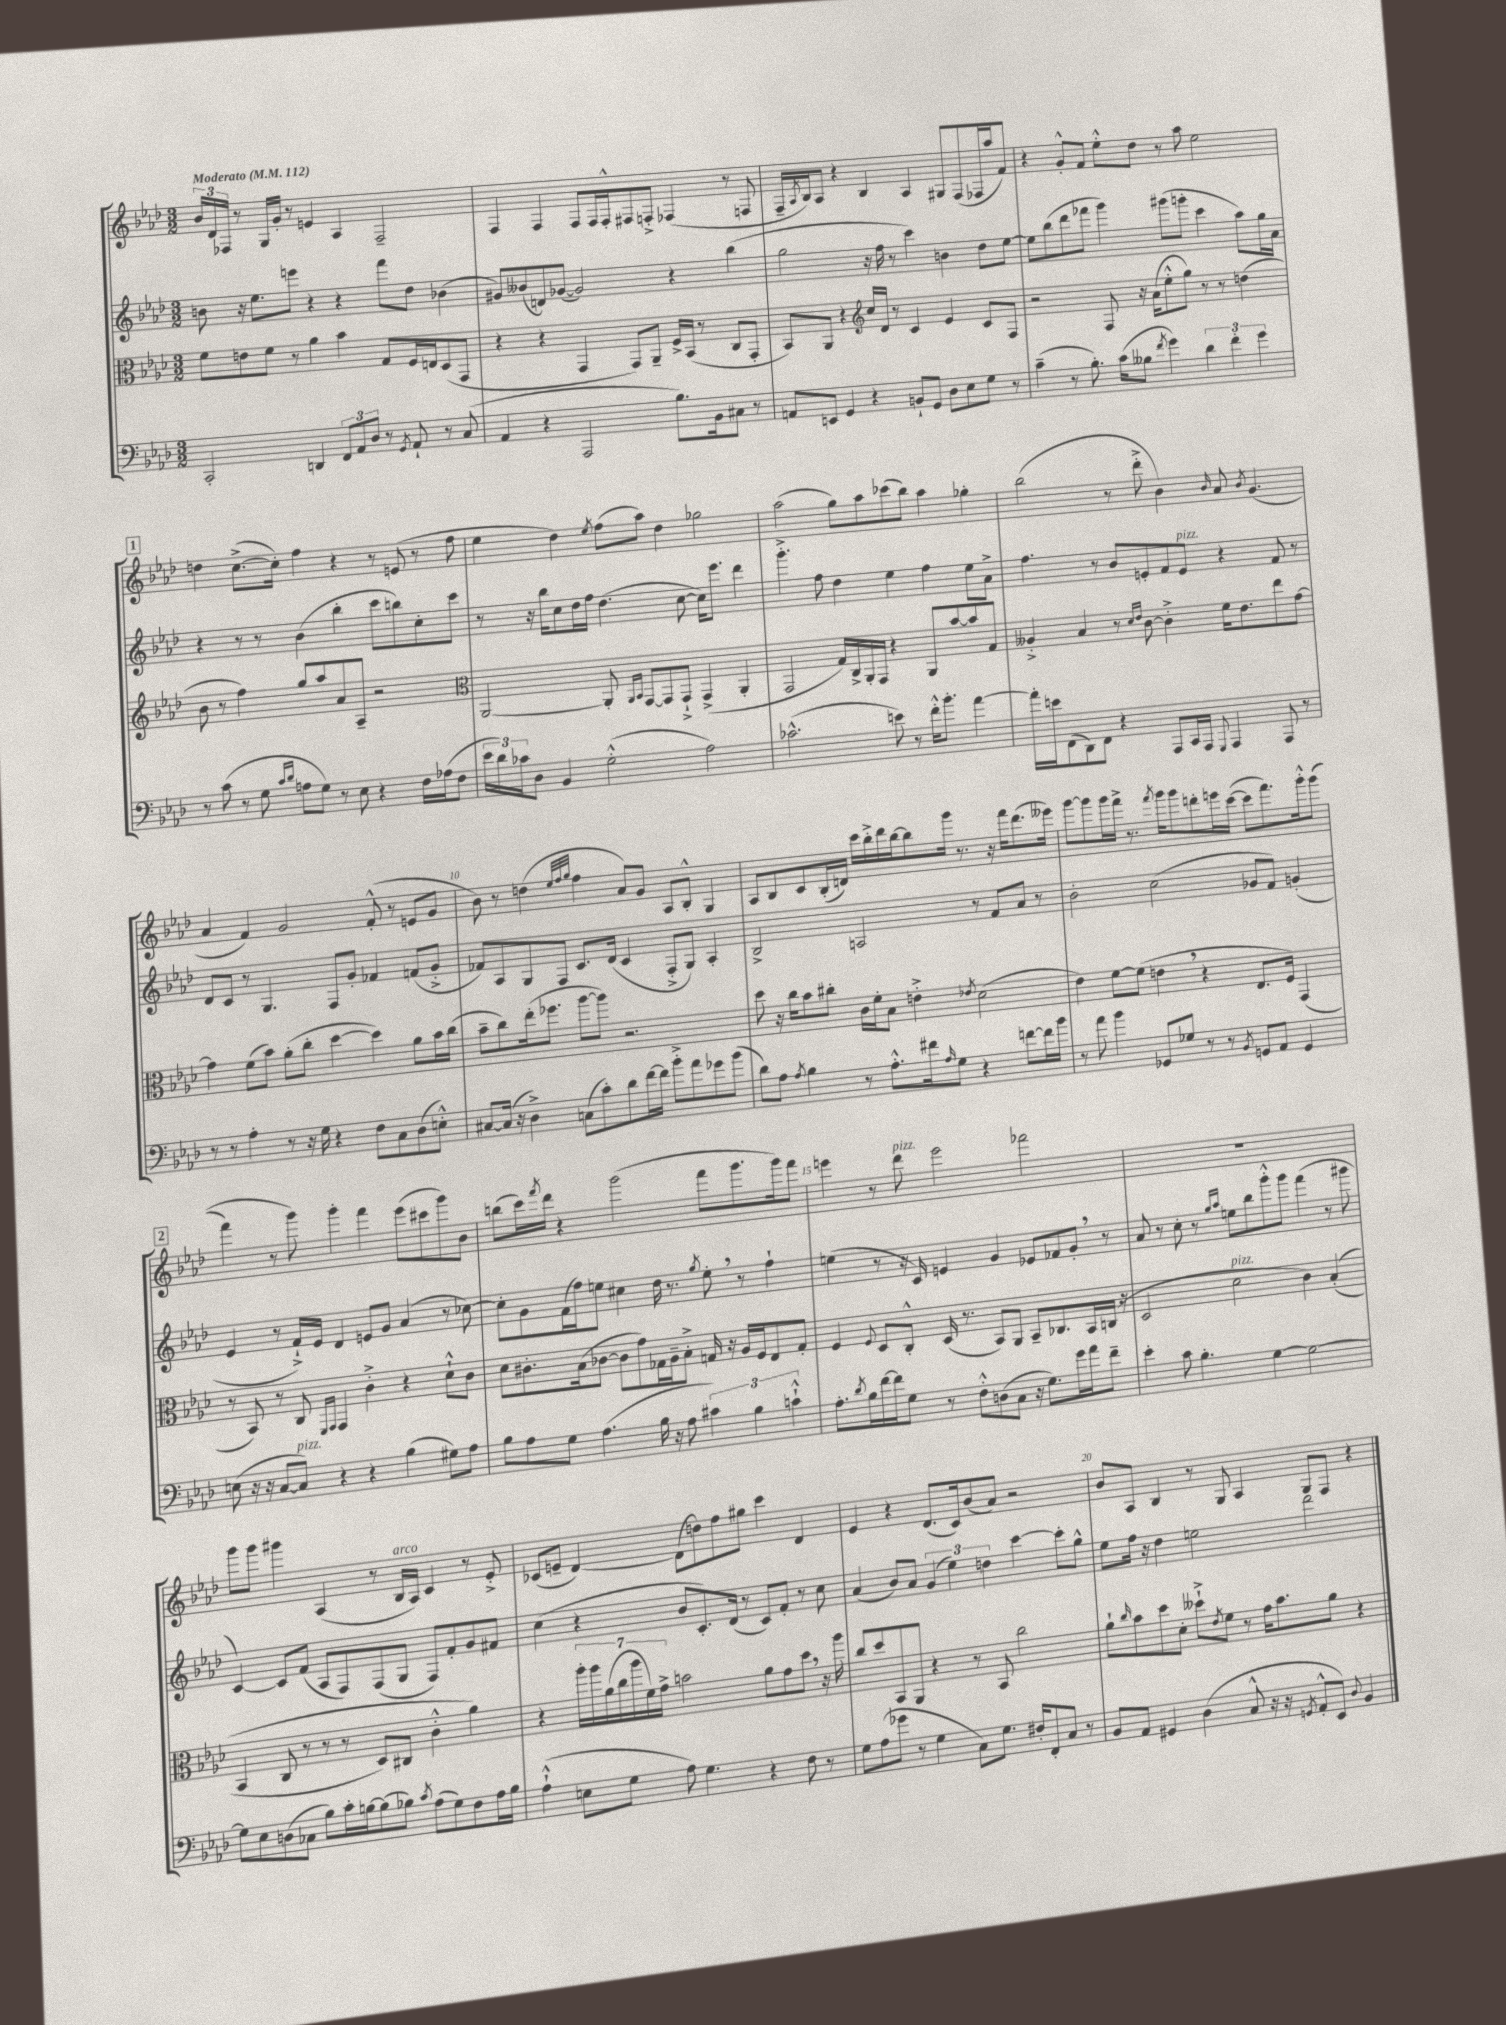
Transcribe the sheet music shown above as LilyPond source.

<<
\new StaffGroup <<
\new Staff = "s0" {
    \clef treble \key aes \major \numericTimeSignature \time 3/2 \tempo "Moderato" 4 = 112
    \tuplet 3/2 { bes'16 des'16 fes16 } r8 g16 g'16-. r8 e'4 aes4 fes2-- |
    f4 f4 f8 f16 f16-.-^ fis8 f8-.-> fes4( r8 f8 |
    f16-- \acciaccatura { aes8 } bes16) aes8 r4 bes4 aes4 gis8 f8( fes16 aes''16 f'8) |
    r4 g'8-.-^ f'8 ees''8-.-^ des''8 r8 aes''8 ees''2 |
    \mark \markup { \box "1" } d''4 c''8.~->( c''16-.) f''4 r4 r8 e'8( r8 f''8 |
    ees''4 des''4) \acciaccatura { ees''8 } f''8( aes''8) des''4 ges''2 |
    aes''2( g''8) aes''8 ces'''8( bes''8) aes''4 ges''4-. |
    bes''2( r8 des'''8-.-> bes'4) \grace { bes'16 } aes'8 \acciaccatura { bes'8 } g'4.( |
    aes'4 f'4) g'2 f'8-.-^( r8 e'8 g'8 |
    bes'8) r8 d''4( \grace { ees''32 f''32 g''32 } f''4 aes'8) g'8 aes8 bes8-.-^ g4 |
    aes8 bes8 c'8 bes16-.( d'16) c'''16 bes''16-.-> des'''16 bes''16~ bes''8 g'''16 r8. r16 f'''16 des'''8.( eeses'''16) |
    g'''8~ g'''8 g'''16 f'''16-> r8. \acciaccatura { f'''8 } g'''16 g'''8 d'''8-. e'''16 c'''16~( c'''8 f'''8.) g'''16-.-^ g'''8(\( |
    \mark \markup { \box "2" } f'''4) r8 g'''8\) g'''4-. f'''4 ees'''8( cis'''8 g'''8) bes'8 |
    b''8( c'''16) \acciaccatura { f'''8 } des'''16 r4 g'''2( f'''8 g'''8. g'''16) f'''8 |
    e'''4 r8 des'''8^\markup { \italic "pizz." } e'''2 fes'''2 |
    R1. |
    g'''8 g'''8 gis'''4 aes4( r8 bes16^\markup { \italic "arco" } aes16) c'4 r8 ees'8-.-> |
    ces'8( e'8-- des'4~) des'8( d''8) f''8 gis''8 c'''4 des'4 |
    ees'4 r4 des'8.( c'16) bes'8( aes'8) r2 |
    bes'8 aes8 bes4 r8 g8 aes4 g8 f8 r4 \bar "|." |
}
\new Staff = "s1" {
    \clef treble \key aes \major \numericTimeSignature \time 3/2
    b'8 r16 ees''8. e'''8 r4 r4 f'''8 des''8 bes'4( |
    gis'8) beses'8( d'8) ges'8~( ges'2) r4 bes''4( |
    g''2 r16 f''16 r8 c'''4) b'4 des''8 ees''8~ |
    ees''8 bes''8( des'''8 fes'''8 g'''4) gis'''8( g'''8-. c'''4 aes''8) g''16 aes'16 |
    \mark \markup { \box "1" } r4 r8 r8 bes'4( bes''4-. c'''8 b''8) c''8-. c'''8 |
    r8 r16 bes''16 c''8 des''16 f''16 des''4.( c''8~ c''16) ees'''8. des'''4 |
    g'''4.-.-> f''8 des''4 ees''4 f''4 ees''8 aes'8-> |
    f''4. r8 bes'8 e'8-. f'8 e'8^\markup { \italic "pizz." } r4 f'8 r8 |
    des'8 c'8 r8 g4. f8 g'8-. fes'4 f'8( g'8-.-> |
    fes'8) aes8 g8 f8 c'8. des'16( c'4 f8-.-> g8) aes4-. |
    bes2-> a2 r8 f'8 aes'8 r8 |
    bes'2-. c''2( ges'8 f'8) g'4-.( |
    \mark \markup { \box "2" } ees'4 r8 f'16-!->) ees'16 des'4 e'8 g'8 aes'4( r8 ces''8~) |
    ces''8-. g'8 f'16( f''16) e''8 cis''4 des''16 r8. \acciaccatura { g''8 } e''8-. \breathe r8 f''4-! |
    e''4( r8 r16 c'16) e'4 g'4 ees'8 fes'8 g'8-. \breathe r8 |
    aes'8 r8 c''8-. r8 \grace { g''16 aes''16 } e''8 bes''8 g'''8-.-^ g'''8 f'''4( r8 gis'''8 |
    c'4~) c'8 f'8( aes8 f8) f8( g8 f8) f'8-. g'8 fis'8 |
    c''4( r4 bes'8 c'8.-.) des'16( r8 c'8) f'8-. r8 c''8 |
    aes'4( bes'8) aes'8 \tuplet 3/2 { g'4( ees''4) d''4 } c'''4~ c'''8-. g''8-^ |
    ees''8 f''16 r16 des''4 e''2 des'''2 \bar "|." |
}
\new Staff = "s2" {
    \clef alto \key aes \major \numericTimeSignature \time 3/2
    f'8 e'8 f'8 r8 aes'4 bes'4 g8 f16 e16 des8( g,8 |
    r4 r4 g,4 g,8) aes,8-- f16-> bes,16( r8 c8 g,8-. |
    bes,8) aes,8 r4 \clef treble c''16 des'16 r8 c'4 ees'4 c'8 f8 |
    r2 f8 r16 aes'16( ees''8-.-^ g''8) r8 r8 d''4( |
    \mark \markup { \box "1" } bes'8 r8 f''4) g''8 aes''8 aes'8 aes8-- r2 |
    \clef alto aes,2~ aes,8-. \grace { aes,16 bes,16 } g,8~ g,8 g,8-!-> g,4->( aes,4-. |
    g,2 g16) c16-> aes,16-. g,16 r4 aes,8 bes'8~ bes'8 g8 |
    aeses4-.-> bes4 r8 \grace { des'16 ees'16 } c'8~ c'4-.-> f'16 ees'8. ees''8 g'8~ |
    g'4 f'8( bes'8) aes'8-.( c''8-. des''4~ des''4) aes'8 bes'16 c''16( |
    bes'8-- c''8) ees''16-.( fes''8. aes''8~ aes''8) r2. |
    des''8 r16 c''16 bes'8 cis''8-. c'16 f'16-. bes8 e'4-.-> \acciaccatura { ees'8 } des'2( |
    ees'4) f'8~ f'8( e'4 \breathe r4 ees8. f16) g,4( |
    \mark \markup { \box "2" } r8 bes,8) r8 c8 \grace { f,16 g,16 } g,4 c'4-.-> r4 des'8-!-^ c'8 |
    des'8 cis'8.-. bes16( ces'8~ ces'8 g'8) ges16 aes16-- bes8-.-> g16 r16 aes16 f16 ees8 g8-. |
    f4 \appoggiatura { f8 } des8 c8-.-^ des16( r8. bes,8) aes,8 bes,8-- ces8. bes,16 c16( r16 |
    des2 des'2^\markup { \italic "pizz." } c'4) bes4-.(\( |
    bes,4 c8 r8 r8 r8 des8) cis8 c'4-.-^ aes'4\) |
    r4 \tuplet 7/4 { aes''16-. aes''16 aes'16( c''16 aes''16 f'16) g'16-> } b'2 aes'8 g'8 des''8 \breathe r16 aes''16 |
    c''8 des''8 bes,8 aes,8 r4 r8 bes,8 c''2 |
    aes'8-! \grace { c''16 } bes'8 des''8 des'8-. deses''8-!-> \acciaccatura { ees'8 } f'8 r8 g'16 bes'8. aes'8 r4 \bar "|." |
}
\new Staff = "s3" {
    \clef bass \key aes \major \numericTimeSignature \time 3/2
    c,2-. d,4 \tuplet 3/2 { f,8 aes,8 des8 } r8 \acciaccatura { g,8 } aes,8-! r8 c8( |
    aes,4 r4 aes,,2 bes8.) bes,16 cis8 r8 |
    a,8 e,8 g,4 r4 b,8-! g,8 des8 ees8 g8 r8 |
    c'4--( r8 bes8.-.) c'16( beses8 \acciaccatura { f'8 } g'4) \tuplet 3/2 { des'4 f'4-. g'4 } |
    \mark \markup { \box "1" } r8 c'8( r8 g8 \grace { c'16 des'16 } a8 g8) r8 ees8 r4 f16 aes16( f8 |
    \tuplet 3/2 { ees'16 des'16) ces'16 } des8 bes,4 g2-.-^( aes2) |
    ces'2.-^( e'8) r8 f'16-.-^ bes'8.-. aes'4~ |
    aes'16-. e'16 f,8( des,8) f,8 r4 aes,,8 c,16 aes,,16 \appoggiatura { g,,8 } aes,,4 aes,,8 r8 |
    r8 r8 aes4-. r8 r16 g16 r4 f8 c8 des8( e8-.-^) |
    cis8~ cis16( r16 des4->) c8( c'8-.) des'8 f'16~ f'16 bes'8-.-> aes'8 ges'8 bes'8( |
    des'8) aes8 \acciaccatura { aes8 } bes4 r8 aes8.-.-^ fis'16 \grace { aes16 } g8 r4 f'8~ f'16 bes'16 |
    r8 aes'8 bes'4 ges,8 ges8 r8 r8 \acciaccatura { bes,8 } g,8 aes,8 g,4 |
    \mark \markup { \box "2" } e8( r16 r16 c8~ c8^\markup { \italic "pizz." }) r4 r4 bes4( gis8) aes8 |
    bes8 aes8 g8 aes4.( bes16 r16 aes8 \tuplet 3/2 { cis'4) bes4 c'4-!-^ } |
    aes8.-. \acciaccatura { des'8 } bes16 f'16~ f'16 g8 r8 f8-.-^ d8( c8 r16 g8.) g'16 aes'16 f'8-- |
    ees'4-. c'8 bes4.-. g4~ g2~ |
    g8 ees8 d8( ces8 bes8) c'16-. b16~ b8( bes8) \acciaccatura { c'8 } aes8( g8) f8 aes16 bes16 |
    aes4-!-^( e8 g8 aes8) g4. r4 f8 r8 |
    g8 aes8( ges'8 r8 g4 c8) g8. fis16-. f,8-. c8 r8 |
    bes,8 aes,8 gis,4 des4( c8-^ r16 r16 \acciaccatura { g,8 } aes,8-.-^ ees,8) \appoggiatura { des8 } bes,4 \bar "|." |
}
>>
>>
\layout { \context { \Score \override BarNumber.break-visibility = ##(#f #t #t) barNumberVisibility = #(every-nth-bar-number-visible 5) } }
